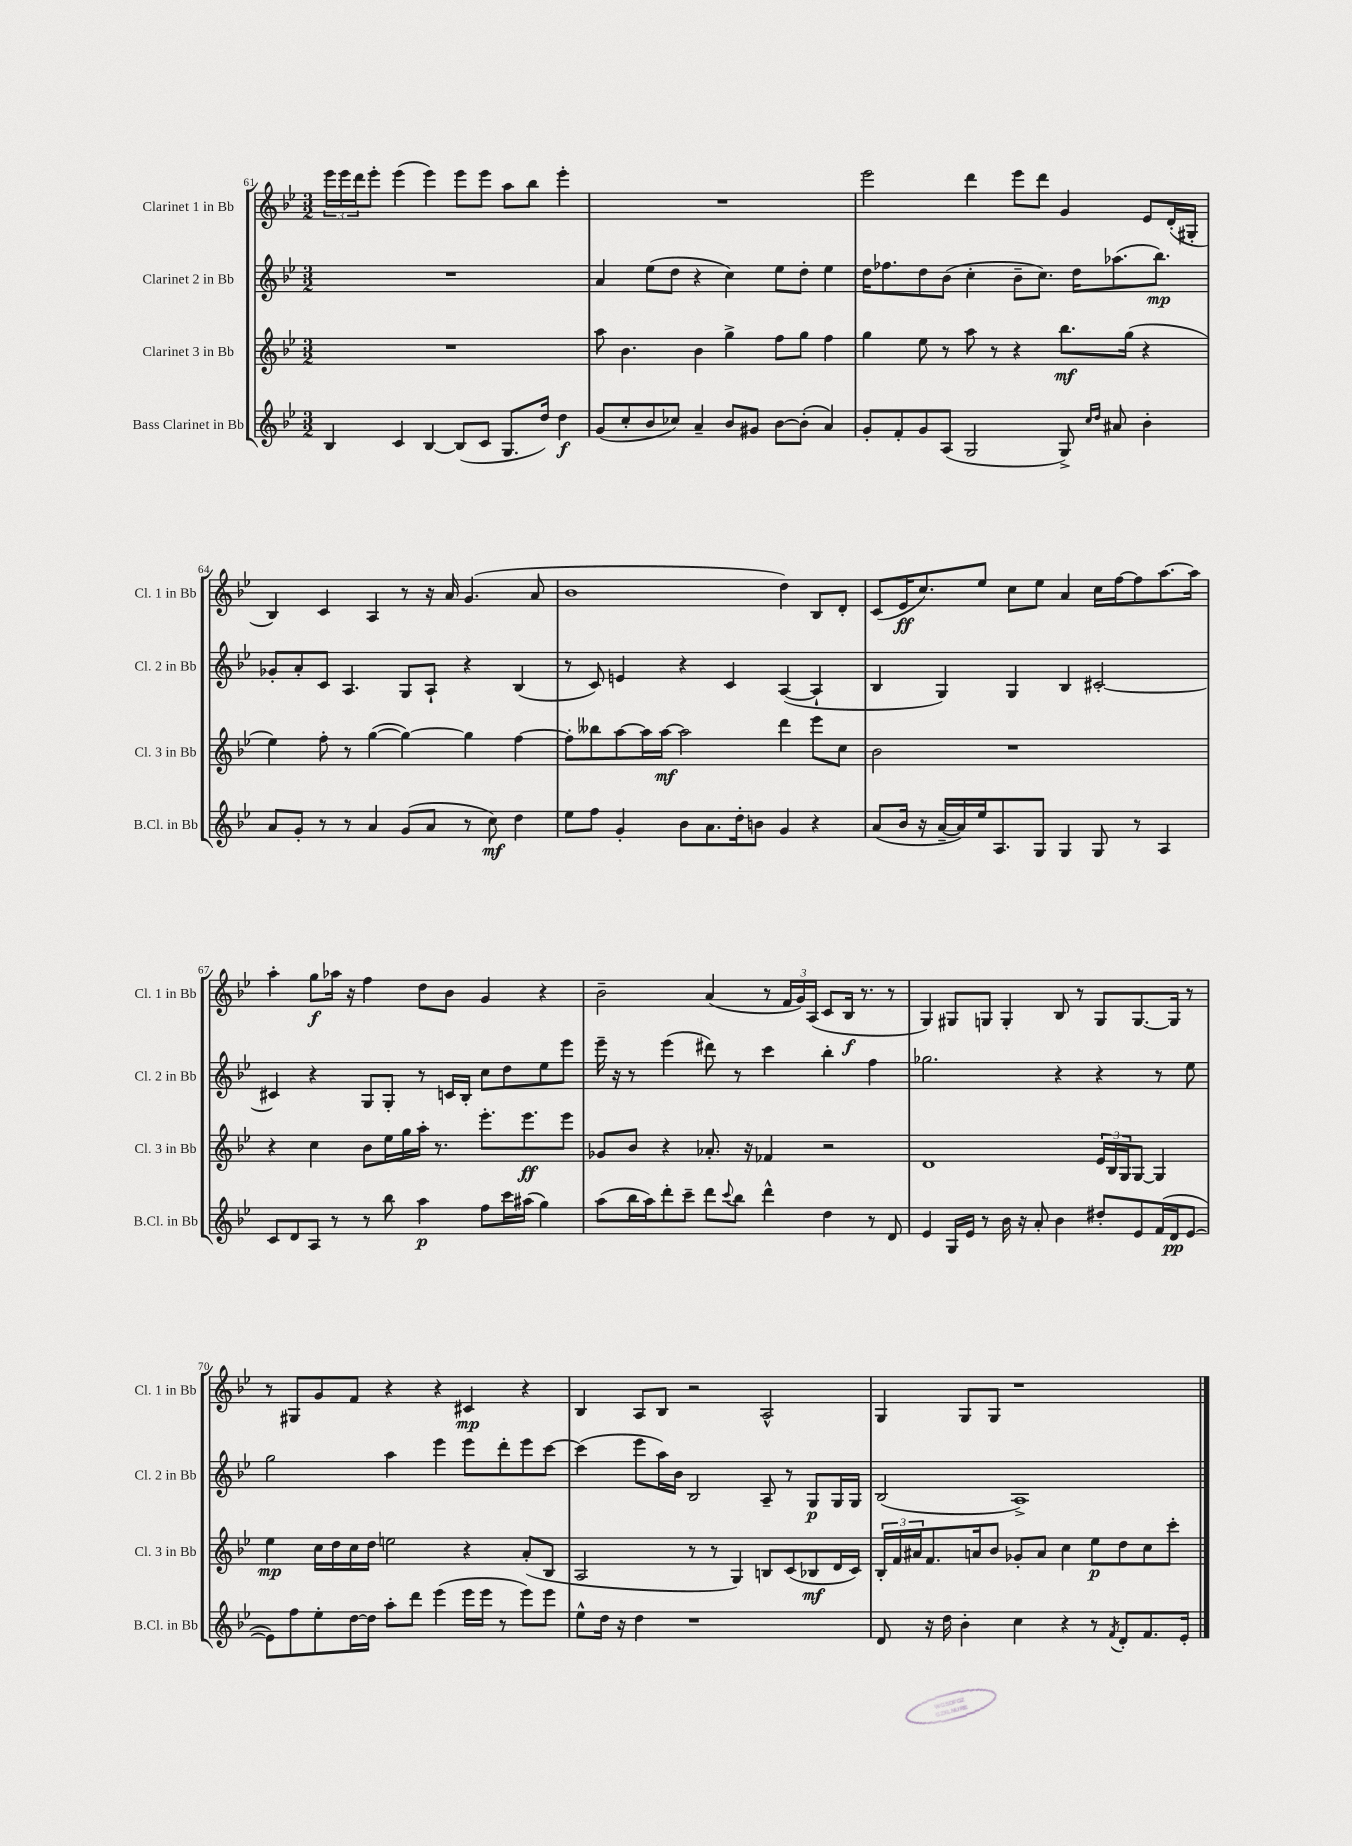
<<
\new StaffGroup <<
\new Staff = "s0" \with { instrumentName = "Clarinet 1 in Bb" shortInstrumentName = "Cl. 1 in Bb" } {
    \clef treble \key bes \major \numericTimeSignature \time 3/2
    \tuplet 3/2 { ees'''16 ees'''16 d'''16 } ees'''8-. ees'''4( ees'''4) ees'''8 ees'''8 a''8 bes''8 ees'''4-. |
    R1. |
    ees'''2 d'''4 ees'''8 d'''8 g'4 ees'8 d'16-.( gis16-. |
    bes4) c'4 a4 r8 r16 a'16 g'4.( a'8 |
    bes'1 d''4) bes8 d'8-. |
    c'8( ees'16\ff c''8.) ees''8 c''8 ees''8 a'4 c''16 f''16~ f''8 a''8.~ a''16 |
    a''4-. g''8\f aes''16 r16 f''4 d''8 bes'8 g'4 r4 |
    bes'2-- a'4( r8 \tuplet 3/2 { f'16 g'16) a16( } c'8 bes16\f r8. r8 |
    g4) gis8 g8 g4-. bes8 r8 g8 g8.~ g16 r8 |
    r8 gis8 g'8 f'8 r4 r4 cis'4\mp r4 |
    bes4 a8 bes8 r2 a2-^ |
    g4 g8 g8 r1 \bar "|." |
}
\new Staff = "s1" \with { instrumentName = "Clarinet 2 in Bb" shortInstrumentName = "Cl. 2 in Bb" } {
    \clef treble \key bes \major \numericTimeSignature \time 3/2
    R1. |
    a'4 ees''8( d''8 r4 c''4) ees''8 d''8-. ees''4 |
    d''16 fes''8. d''8 bes'8( c''4-. bes'8-- c''8.) d''16 aes''8.( bes''8.\mp) |
    ges'8-. a'8-. c'8 a4. g8 a8-! r4 bes4( |
    r8 c'8) e'4 r4 c'4 a4~( a4-! |
    bes4 g4) g4 bes4 cis'2~-. |
    cis'4 r4 g8 g8-. r8 c'16 bes16-. c''8 d''8 ees''8 ees'''8 |
    ees'''16-- r16 r8 ees'''4( dis'''8) r8 c'''4 bes''4-. f''4 |
    ges''2. r4 r4 r8 ees''8 |
    g''2 a''4 ees'''4 ees'''8 d'''8-. ees'''8 c'''8~ |
    c'''4( ees'''8 a''16) bes'16 bes2 a8-- r8 g8\p g16 g16 |
    bes2( a1->) \bar "|." |
}
\new Staff = "s2" \with { instrumentName = "Clarinet 3 in Bb" shortInstrumentName = "Cl. 3 in Bb" } {
    \clef treble \key bes \major \numericTimeSignature \time 3/2
    R1. |
    a''8 bes'4. bes'4 g''4-> f''8 g''8 f''4 |
    g''4 ees''8 r8 a''8 r8 r4 bes''8.\mf g''16( r4 |
    ees''4) f''8-. r8 g''4~( g''4~) g''4 f''4~ |
    f''8-. beses''8 a''8~ a''16 a''16~\mf a''2 d'''4 ees'''8 c''8 |
    bes'2 r1 |
    r4 c''4 bes'8 ees''16 g''16 a''16-. r8. ees'''8.-. ees'''8.\ff ees'''8 |
    ges'8 bes'8 r4 aes'8.-. r16 fes'4 r2 |
    d'1 \tuplet 3/2 { ees'16 bes16 g16 } g8~ g4 |
    ees''4\mp c''16 d''16 c''16 d''16 e''2 r4 a'8-.( bes8 |
    a2 r8 r8 g4) b8 c'8( bes8\mf d'16 c'16) |
    \tuplet 3/2 { bes16-. f'16 ais'16 } f'8. a'16 bes'8 ges'8-. a'8 c''4 ees''8\p d''8 c''8 c'''8-. \bar "|." |
}
\new Staff = "s3" \with { instrumentName = "Bass Clarinet in Bb" shortInstrumentName = "B.Cl. in Bb" } {
    \clef treble \key bes \major \numericTimeSignature \time 3/2
    bes4 c'4 bes4~ bes8( c'8 g8. d''16) d''4\f |
    g'8( c''8-. bes'8 ces''8) a'4-- bes'8 gis'8 bes'8~ bes'8-.( a'4) |
    g'8-. f'8-. g'8 a8( g2 g8->) \grace { c''16 d''16 } ais'8 bes'4-. |
    a'8 g'8-. r8 r8 a'4 g'8( a'8 r8 c''8\mf) d''4 |
    ees''8 f''8 g'4-. bes'8 a'8. d''16-. b'8 g'4 r4 |
    a'8( bes'16 r16 a'16~-- a'16) ees''16 a8. g8 g4 g8 r8 a4 |
    c'8 d'8 a8 r8 r8 bes''8 a''4\p f''8 c'''16 ais''16( g''4) |
    a''8( bes''16 a''16) d'''8-. c'''8-- d'''8 \appoggiatura { c'''8 } bes''8 d'''4-^ d''4 r8 d'8 |
    ees'4 g16 ees'16 r8 bes'16 r16 a'8-. bes'4 dis''8-. ees'8 f'16( d'16\pp ees'8~ |
    ees'8) f''8 ees''8-. d''16~ d''16 a''8-. d'''8 ees'''4( ees'''16 ees'''16 r8 ees'''8) ees'''8 |
    ees''8-^ d''16 r16 d''4 r1 |
    d'8 r16 d''16 bes'4-. c''4 r4 r8 \acciaccatura { f'8 } d'8-. f'8. ees'16-. \bar "|." |
}
>>
>>
\layout { \context { \Score currentBarNumber = #61 } }
